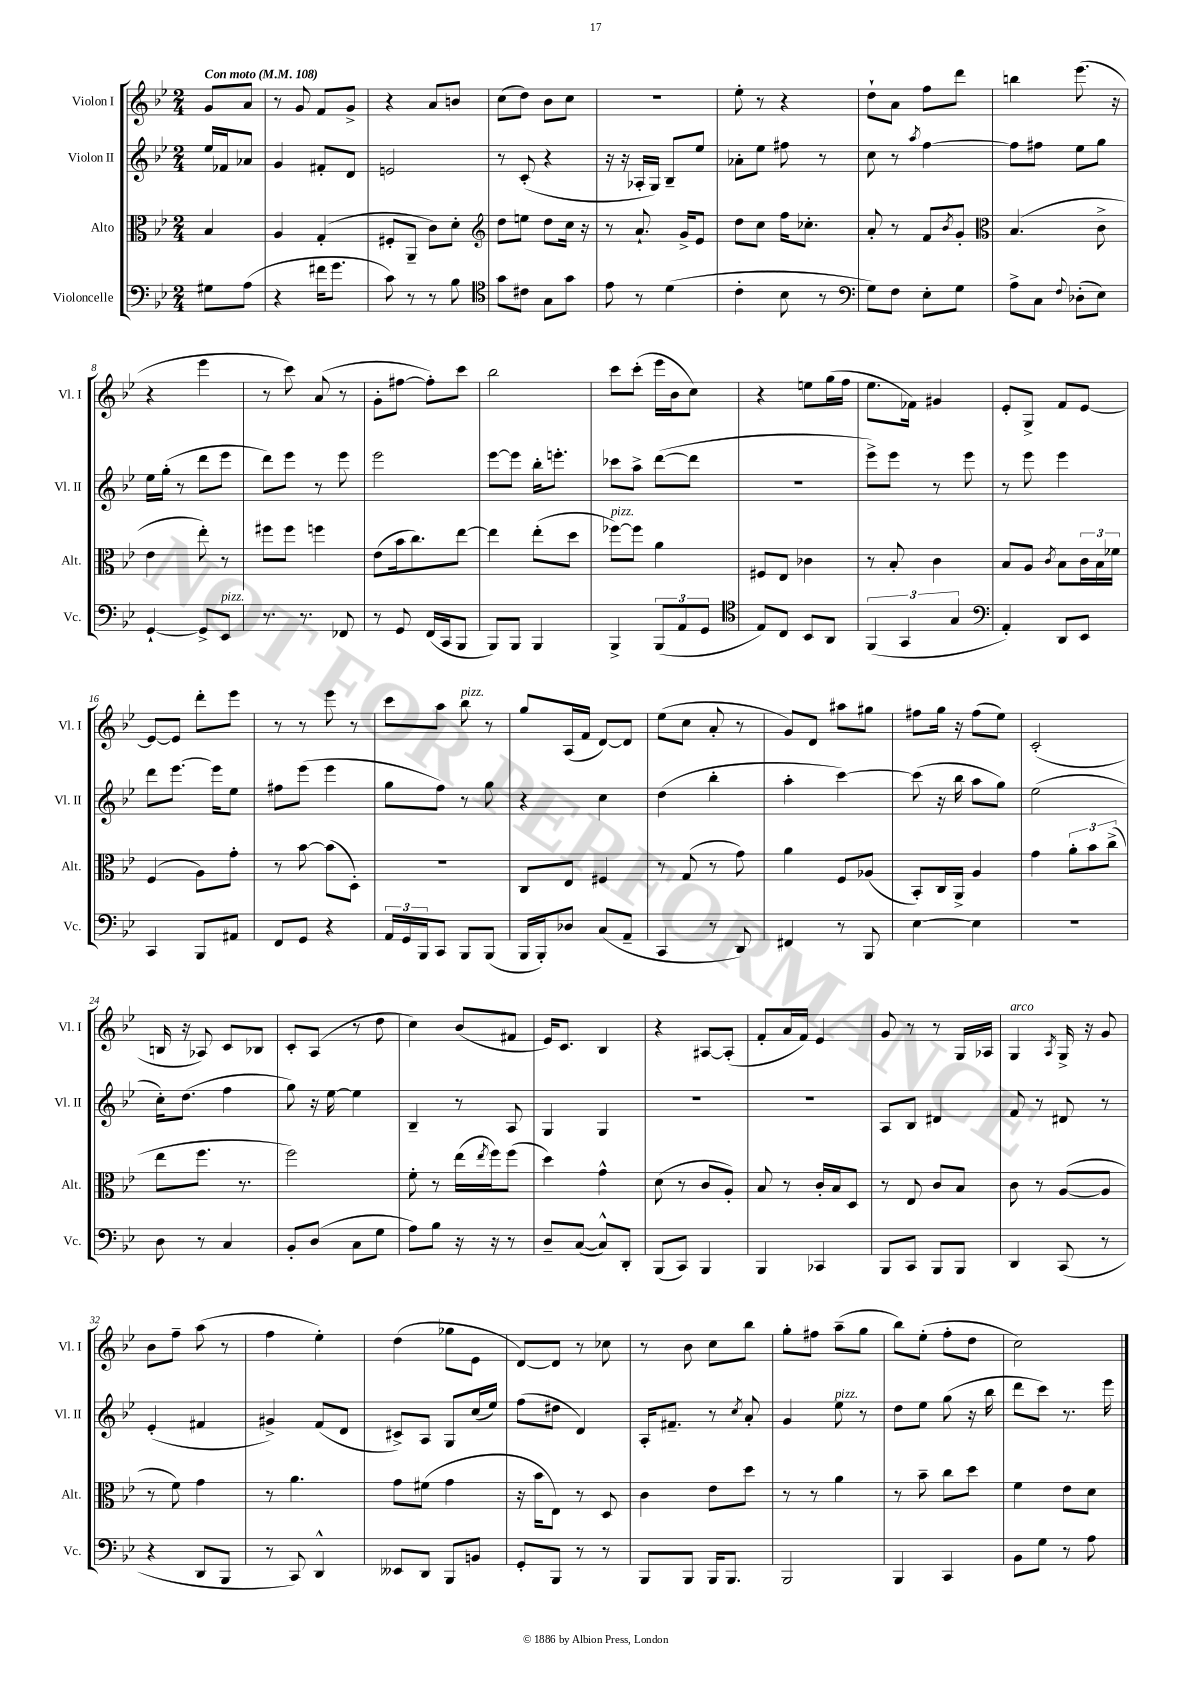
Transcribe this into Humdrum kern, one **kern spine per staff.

**kern	**kern	**kern	**kern
*staff4	*staff3	*staff2	*staff1
*clefF4	*clefC3	*clefG2	*clefG2
*k[b-e-]	*k[b-e-]	*k[b-e-]	*k[b-e-]
*M2/4	*M2/4	*M2/4	*M2/4
*MM108	*MM108	*MM108	*MM108
8G#	4B-	16ee-	8g
.	.	16f-	.
(8A	.	8a-	8a
=	=	=	=
4r	4A	4g	8r
.	.	.	8g
16f#	(4G'	8f#'	8f
8.g	.	.	.
.	.	8d	8g^
=	=	=	=
8c)	8F#'	2e	4r
8r	8AA~	.	.
8r	8c)	.	8a
8B-	8d'	.	8b
=	=	=	=
*clefC4	*clefG2	*	*
8g	8dd	8r	(8cc
8c#	8ee	(8c'	8dd)
8G	8dd	4r	8b-
8g	16cc	.	8cc
.	16r	.	.
=	=	=	=
8e-	8r	16r	2r
.	.	16r	.
8r	8.a`	16A-'	.
.	.	16G)	.
(4d	.	8B-~	.
.	16g^	.	.
.	8e-	8ee-	.
=	=	=	=
4c'	8dd	8a-'	8ee-'
.	8cc	8ee-	8r
8B-	16ff	8ff#	4r
.	8.cc-'	.	.
8r	.	8r	.
=	=	=	=
*clefF4	*	*	*
8G)	8a'	8cc	8dd`
8F	8r	8r	8a
.	.	8qaa	.
8E-'	8f	[4ff	8ff
.	8qb-	.	.
8G	8g'	.	8ddd
=	=	=	=
*	*clefC3	*	*
8A^	(4.B-	8ff]	4bb
8C	.	8ff#	.
8qqF	.	.	.
(8D-'	.	8ee-	(8.eee-
8E-)	8c^	8gg	.
.	.	.	16r
=	=	=	=
[4GG`	4e-	16ee-	4r
.	.	(16gg'	.
.	.	8r	.
8GG^]	8ee-')	8ddd	4eee-
8EE-	8r	8eee-	.
=	=	=	=
8.r	8ff#	8ddd)	8r
.	8ff#	8eee-	8ccc)
8.r	.	.	.
.	4ff	8r	(8a
8FF-	.	8eee-	8r
=	=	=	=
8r	(8e-	2eee-	8g'
8GG	16b-	.	[8ff#
.	8.cc)	.	.
(16FF	.	.	8ff#'])
16CC	.	.	.
8BBB-	[8ee-	.	8ccc
=	=	=	=
8BBB-)	4ee-]	[8eee-	2bb-
8BBB-	.	8eee-]	.
4BBB-	(8ee-'	16bb-'	.
.	.	8.eee'	.
.	8dd	.	.
=	=	=	=
4BBB-^	[8ff-)	8ccc-	8ccc
.	8ff-]	8aa^	(8ccc'
(12BBB-	4a	([8ddd	16eee-
.	.	.	16b-
12AA	.	.	.
.	.	8ddd]	8cc)
12GG	.	.	.
=	=	=	=
*clefC4	*	*	*
8E-)	8F#	2r	4r
8C	8E-	.	.
8BB-	4c-	.	8ee
8AA	.	.	(16gg
.	.	.	16ff
=	=	=	=
(6FF	8r	8eee-^)	8.ee-
.	8B-'	8eee-	.
6GG	.	.	.
.	.	.	16f-)
.	4c	8r	4g#
6G	.	.	.
.	.	8eee-	.
=	=	=	=
*clefF4	*	*	*
4AA')	8B-	8r	8e-'
.	8A	8eee-	8G^
.	8qc	.	.
8DD	8B-	4eee-	8f
8EE-	24c	.	[8e-
.	24B-	.	.
.	24f-	.	.
=	=	=	=
4CC	(4F	8ddd	8e-_
.	.	[8.eee-	8e-]
8BBB-	8A)	.	8ddd'
.	.	16eee-]	.
8AA#	8g'	8ee-	8eee-
=	=	=	=
8FF	8r	8ff#	8r
8GG	[8b-	(8eee-	8r
4r	(8b-]	4eee-	8eee-
.	8D')	.	8r
=	=	=	=
24AA	2r	8gg	8ccc
24GG	.	.	.
24BBB-	.	.	.
8CC	.	8ff)	8aa
8BBB-	.	8r	8bb-
(8BBB-	.	8gg	8r
=	=	=	=
16BBB-	8C	4r	8gg
16BBB-')	.	.	.
8D-	8E-	.	(16A
.	.	.	16f
(8C	4F#	4cc	[8d)
8AA~	.	.	8d]
=	=	=	=
4CC	8r	(4dd	(8ee-
.	(8G	.	8cc
8r	8r	4bb-'	8a'
8DD)	8g)	.	8r
=	=	=	=
4FF#	4a	4aa'	8g)
.	.	.	8d
8r	8F	[4ccc)	8aa#
8BBB-	(8A-	.	8gg#
=	=	=	=
[4E-	8BB-')	(8ccc]	8ff#
.	16C	16r	16gg
.	16AA^	16bb-	16r
4E-]	4A	8aa	(8ff#
.	.	8gg)	8ee-)
=	=	=	=
2r	4g	(2ee-	(2c'
.	12a'	.	.
.	12b-	.	.
.	(12cc^	.	.
=	=	=	=
8D	8ee-	16cc')	16B
.	.	(8.dd	16r
8r	8.ff	.	8A-)
4C	.	4ff	8c
.	8.r	.	.
.	.	.	8B-
=	=	=	=
8BB-'	2ff)	8gg)	8c'
(8D	.	16r	(8A
.	.	[16ee-	.
8C	.	4ee-]	8r
8G	.	.	8dd
=	=	=	=
8A)	8f'	4B-~	4cc)
8B-	8r	.	.
16r	(16ee-	8r	(8b-
.	8qee-	.	.
16r	16ff)	.	.
8r	(8ff	8A	8f#
=	=	=	=
8D~	4dd)	4G	16e-)
.	.	.	8.c
([8C	.	.	.
8C^^])	4g^^	4G	4B-
8DD'	.	.	.
=	=	=	=
(8BBB-	(8d	2r	4r
8CC)	8r	.	.
4BBB-	8c	.	[8A#
.	8A')	.	(8A#']
=	=	=	=
4BBB-	8B-	2r	8f'
.	8r	.	16a
.	.	.	16f)
4CC-	16c'	.	4e-
.	16B-	.	.
.	8D	.	.
=	=	=	=
8BBB-	8r	8A	8g
8CC	8E-	8B-	8r
8BBB-	8c	4d#	8r
8BBB-	8B-	.	16G
.	.	.	16A-
=	=	=	=
4DD	8c	8f	4G
.	8r	8r	.
.	.	.	8qA
(8CC	([8A	8d#	16G^
.	.	.	16r
8r	8A]	8r	8g
=	=	=	=
4r	8r	(4e-'	8b-
.	8f)	.	8ff~
8DD	4g	4f#	(8aa
8BBB-	.	.	8r
=	=	=	=
8r	8r	4g#^)	4ff
8CC)	4.a	.	.
4DD^^	.	(8f	4ee-')
.	.	8d	.
=	=	=	=
8EE--	8g	8c#^)	(4dd
8DD	(8f#	8A	.
8BBB-	4g	8G	8gg-
8BB	.	(16cc	8e-
.	.	16ee-)	.
=	=	=	=
8GG'	16r	(8ff	[8d)
.	16b-	.	.
8BBB-	8E-)	8dd#	8d]
8r	8r	4d)	8r
8r	8D	.	8cc-
=	=	=	=
8BBB-	4c	16A'	8r
.	.	8.f#~	.
8BBB-	.	.	8b-
16BBB-	8e-	8r	8cc
8.BBB-	.	.	.
.	.	8qcc	.
.	8dd	8a'	8bb-
=	=	=	=
2BBB-	8r	4g	8gg'
.	8r	.	8ff#
.	4a	8ee-	(8aa~
.	.	8r	8gg
=	=	=	=
4BBB-	8r	8dd	8bb-)
.	8b-~	8ee-	(8ee-'
4CC	8cc	(8gg	8ff'
.	8dd	16r	8dd
.	.	16bb-	.
=	=	=	=
8BB-	4f	8ddd	2cc)
8G	.	8ccc)	.
8r	8e-	8.r	.
8A	8d	.	.
.	.	16eee-	.
==	==	==	==
*-	*-	*-	*-
